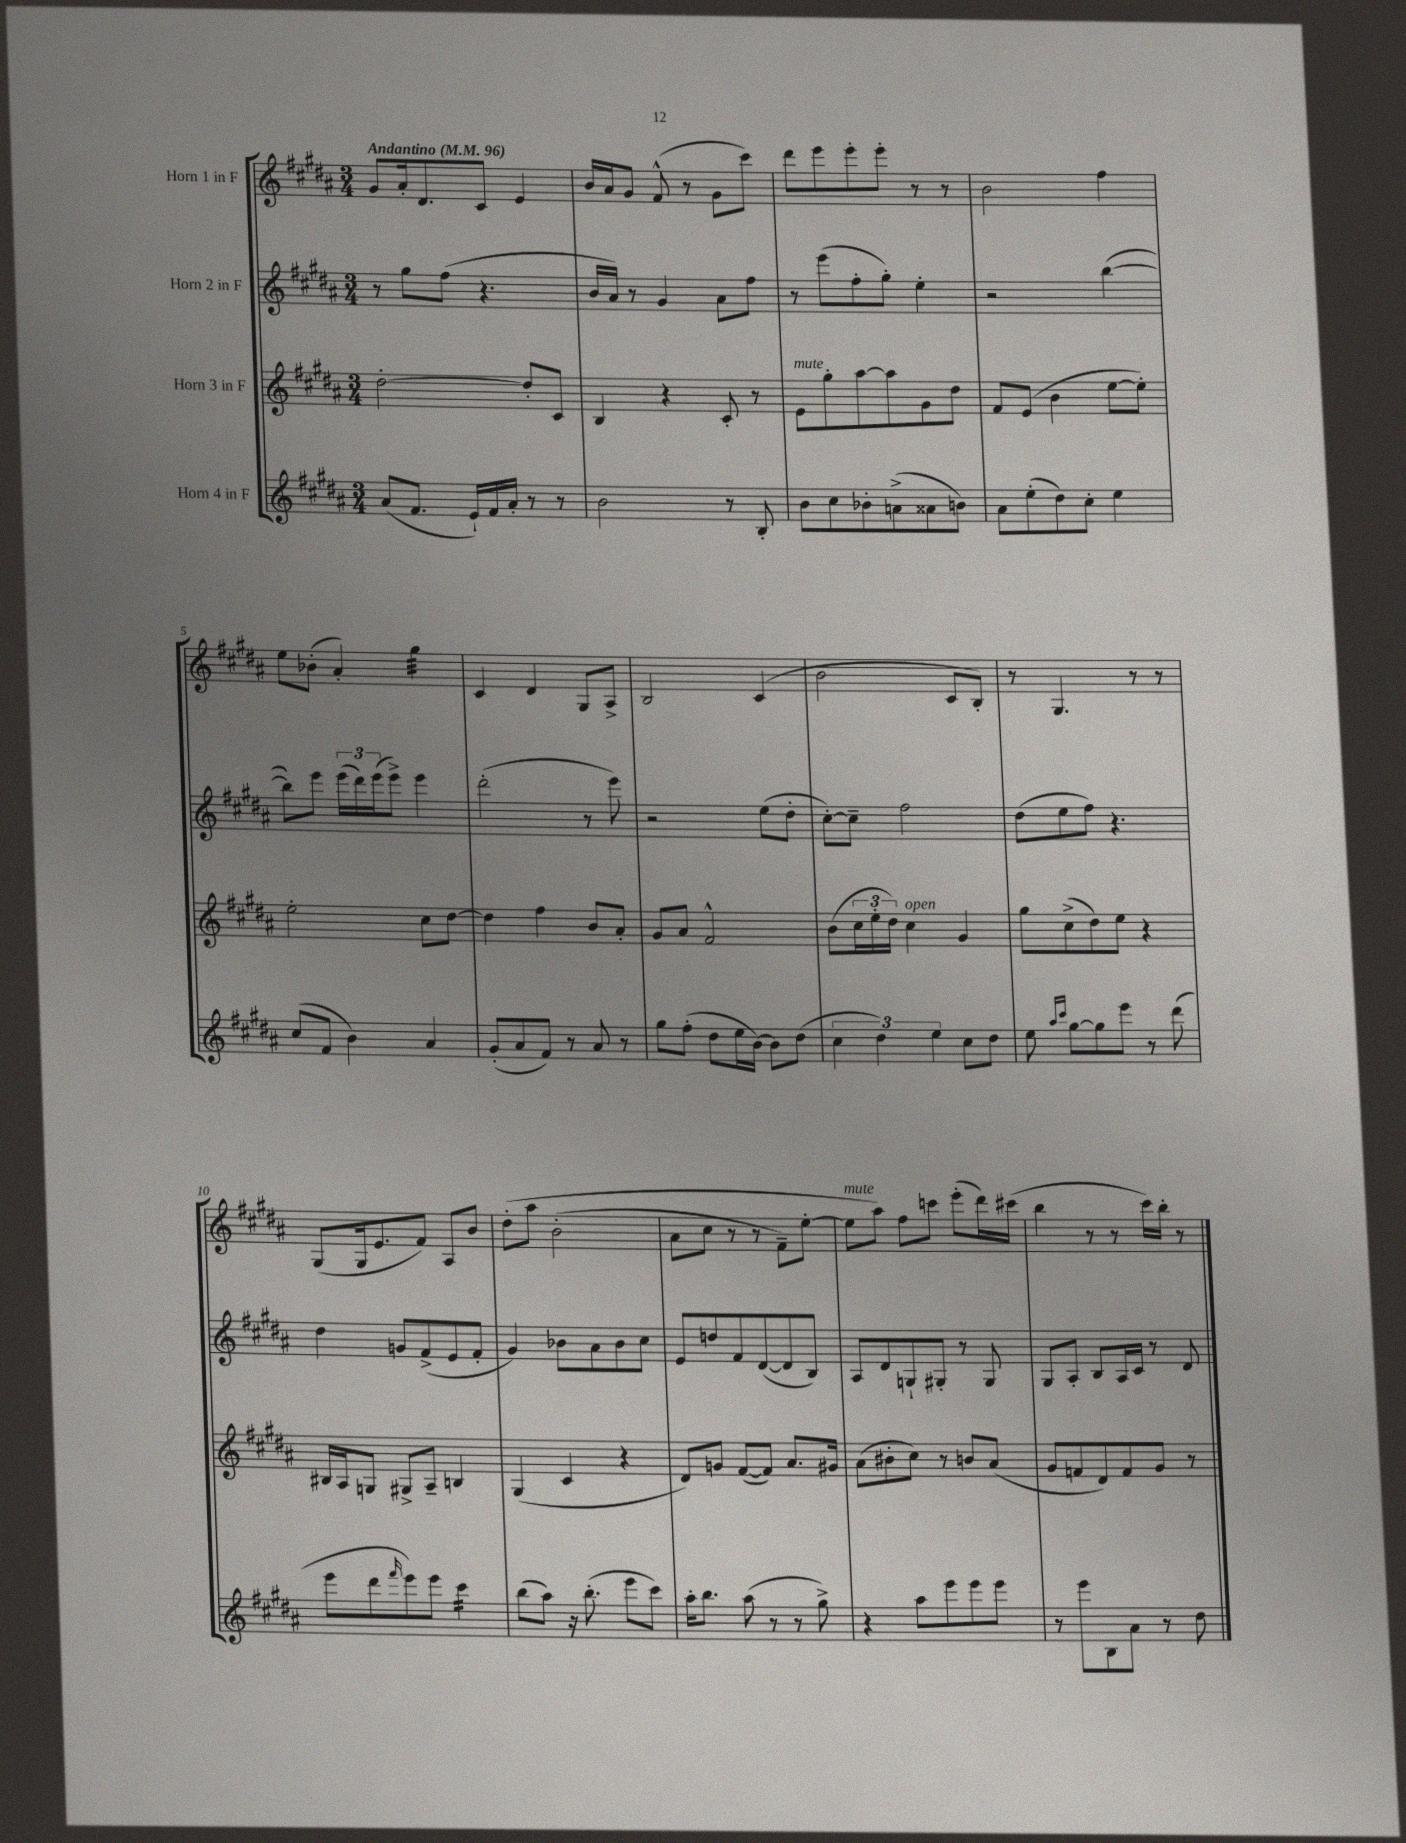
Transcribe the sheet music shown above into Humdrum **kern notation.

**kern	**kern	**kern	**kern
*staff4	*staff3	*staff2	*staff1
*clefG2	*clefG2	*clefG2	*clefG2
*k[f#c#g#d#a#]	*k[f#c#g#d#a#]	*k[f#c#g#d#a#]	*k[f#c#g#d#a#]
*M3/4	*M3/4	*M3/4	*M3/4
*MM96	*MM96	*MM96	*MM96
(8a#	[2dd#'	8r	8g#
8.f#	.	8gg#	16a#'
.	.	.	8.d#
.	.	(8ff#	.
16e`)	.	.	.
16f#	.	4.r	8c#
16a#'	.	.	.
8r	8dd#']	.	4e
8r	8c#	.	.
=	=	=	=
2b	4B	16b	16b
.	.	16a#)	16a#
.	.	8r	8g#
.	4r	4g#	(8f#^^
.	.	.	8r
8r	8c#'	8a#	8g#
8B'	8r	8ff#	8ccc#)
=	=	=	=
8b	8e	8r	8ddd#
8cc#	8gg#'	(8eee	8eee
8b-'	[8aa#	8ff#'	8eee'
(8a^	8aa#]	8gg#')	8eee'
8a##	8g#	4ee'	8r
8b)	8dd#	.	8r
=	=	=	=
8a#	8f#	2r	2b
(8ee'	(8e	.	.
8dd#)	4b	.	.
8cc#'	.	.	.
4ee	[8ee	([4bb	4ff#
.	8ee'])	.	.
=	=	=	=
(8cc#	2ee'	8bb])	8ee
8f#	.	8eee	(8b-'
4b)	.	(24eee	4a#')
.	.	24ddd#)	.
.	.	(24eee	.
.	.	8eee^)	.
4a#	8cc#	4eee	4gg#
.	[8dd#	.	.
=	=	=	=
(8g#'	4dd#]	(2ddd#'	4c#
8a#	.	.	.
8f#)	4ff#	.	4d#
8r	.	.	.
8a#	8b	8r	8G#
8r	8a#'	8eee)	8A#^
=	=	=	=
8gg#	8g#	2r	2B
(8ff#'	8a#	.	.
8dd#	2f#^^	.	.
16ee	.	.	.
[16b)	.	.	.
8b]	.	(8ee	(4c#
(8dd#	.	8dd#'	.
=	=	=	=
6cc#	(8b	[8cc#')	2b
.	24cc#	8cc#~]	.
6dd#)	24ee'	.	.
.	24dd#)	.	.
.	4cc#	2ff#	.
6ee	.	.	.
8cc#	4g#	.	8c#
8dd#	.	.	8B')
=	=	=	=
8ee	8gg#	(8dd#	8r
16qqaa#	.	.	.
16qqccc#	.	.	.
[8gg#	(8cc#^	8ee	4.G#
8gg#]	8dd#)	8ff#)	.
8eee	8ee	4.r	.
8r	4r	.	8r
(8ddd#	.	.	8r
=	=	=	=
8eee	16B#	4dd#	(8G#
.	16A#	.	.
8ddd#	8G	.	16G#
.	.	.	8.e
16qqfff#	.	.	.
8eee)	8G#^	8g	.
8eee	8A#~	(8f#^	8f#)
4ccc#	4B	8e	8A#
.	.	8f#'	8b
=	=	=	=
(8bb	(4G#	4g#)	&(8dd#'
8aa#)	.	.	8aa#
16r	4c#	8b-	(2b'
(8.bb'	.	.	.
.	.	8a#	.
8eee	4r	8b-	.
8ccc#)	.	8cc#	.
=	=	=	=
16aa#'	8d#)	8e	8a#
8.bb	.	.	.
.	8g	8dd	8cc#
(8aa#	([8f#	8f#	8r
8r	8f#])	([8d#	8r
8r	8.a#	8d#]	8f#~)
8gg#^)	.	8B)	[8ee'
.	16g#	.	.
=	=	=	=
4r	(8a#	8A#	8ee]
.	8b#'	8d#	8aa#&)
8aa#	8cc#)	8G`	8ff#
8eee	8r	8G#'	8ccc
8eee	8b	8r	(8eee'
8eee	(8a#	8G#	16ddd#)
.	.	.	(16ccc#
=	=	=	=
8r	8g#	8G#	4bb
8eee	8f	8A#'	.
8B	8d#)	8B	8r
8a#	8f	16A#	8r
.	.	16c#	.
8r	8g#	8r	16ccc#)
.	.	.	16bb'
8dd#	8r	8d#	8r
==	==	==	==
*-	*-	*-	*-
